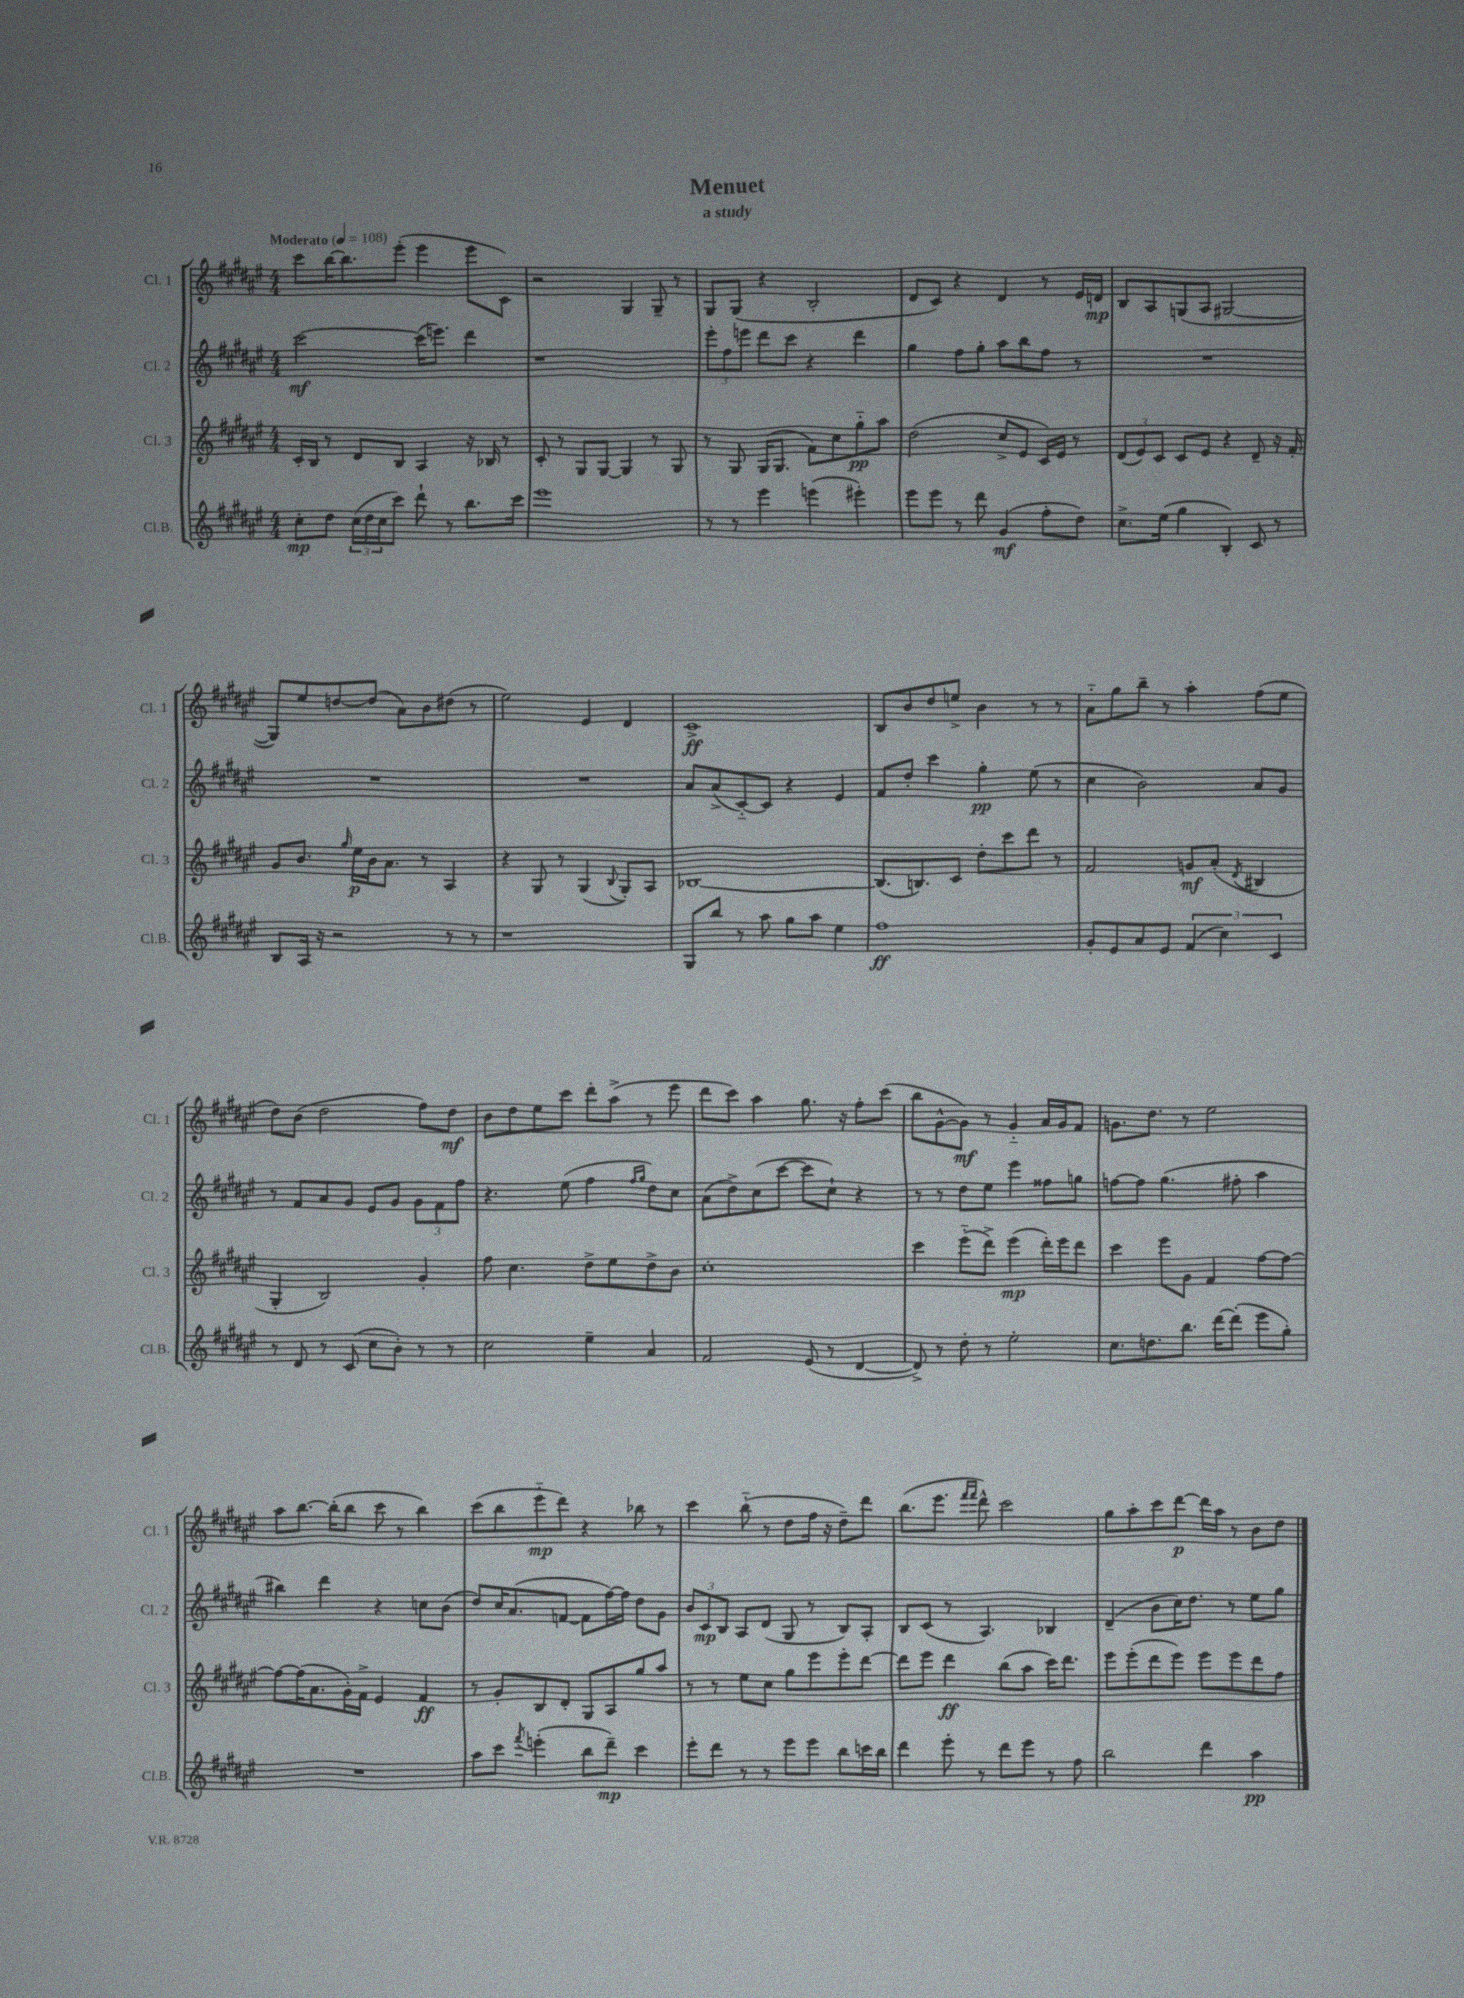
\header { title = "Menuet" subtitle = "a study" }
<<
\new StaffGroup <<
\new Staff = "s0" \with { instrumentName = "Cl. 1" shortInstrumentName = "Cl. 1" } {
    \clef treble \key fis \major \numericTimeSignature \time 4/4 \tempo "Moderato" 4 = 108
    cis'''8 b''16~ b''8. eis'''8-.( eis'''4 eis'''8 cis'8) |
    r2 gis4 gis8-- r8 |
    gis8 gis8( r4 b2-. |
    dis'8 cis'8) r4 dis'4 r8 eis'16 d'16\mp |
    b8 ais8 g8( ais8 gis2~ |
    gis8) eis''8 d''8~ d''8( ais'8) b'8 dis''8( r8 |
    eis''2) eis'4 dis'4 |
    cis'1->\ff |
    b8 b'8 dis''8 e''8-> b'4 r8 r8 |
    ais'8-_ gis''8 b''8-- r8 ais''4-. fis''8( eis''8 |
    dis''8) b'8( dis''2 fis''8) dis''8\mf |
    b'8 dis''8 eis''8 cis'''8 dis'''8-. ais''8->( r8 eis'''8 |
    dis'''8 cis'''8) ais''4 gis''8. r16 fis''8-. cis'''8( |
    b''8 gis'8~-^ gis'8\mf) r8 gis'4-_ ais'16 gis'16 fis'8 |
    g'8. dis''8. r8 eis''2 |
    ais''8 b''8.~ b''16-.( b''8 cis'''8 r8 b''4) |
    cis'''8( b''8 eis'''8-_\mp dis'''8) r4 bes''8 r8 |
    cis'''4 b''8-_( r8 dis''8 fis''16 r16 dis''8--) dis'''8 |
    b''8.( eis'''8. \grace { fis'''16 fis'''16 } dis'''8-^) cis'''2 |
    gis''8 ais''8-. cis'''8 dis'''8~\p dis'''16 ais''16 r8 b'8 dis''8 \bar "|." |
}
\new Staff = "s1" \with { instrumentName = "Cl. 2" shortInstrumentName = "Cl. 2" } {
    \clef treble \key fis \major \numericTimeSignature \time 4/4
    cis'''2~\mf cis'''16( e'''8.) dis'''4 |
    r1 |
    \tuplet 3/2 { eis'''8-. fis''8 e'''8 } dis'''8 cis'''8 r4 dis'''4 |
    gis''4 fis''8 gis''8-. ais''8 b''8 fis''8 r8 |
    R1 |
    R1 |
    R1 |
    ais'8 ais'8->( cis'8~-_) cis'8 r4 eis'4 |
    fis'8 dis''8-. cis'''4 gis''4-.\pp eis''8( r8 |
    cis''4 b'2) ais'8 gis'8 |
    r8 fis'8 ais'8 gis'8 eis'8 gis'8 \tuplet 3/2 { gis'8 fis'8 fis''8 } |
    r4. eis''8( fis''4 \grace { fis''16 gis''16 } dis''8) cis''8 |
    ais'8( dis''8->) cis''8( cis'''8~ cis'''8 cis''8-!) r4 |
    r8 r8 dis''8 eis''8 eis'''4 fisis''8 g''8 |
    f''8~ f''8 gis''4.( fis''8-. ais''4 |
    bis''4) dis'''4 r4 c''8 b'8( |
    dis''8) cis''16 ais'8.( f'8~ f'8 fis''16~) fis''16 dis''8 gis'8 |
    \tuplet 3/2 { b'8 cis'8\mp b8 } ais8 dis'8( gis8 r8 b8) ais8-. |
    b8 cis'8( r8 ais4.) bes4 |
    dis'4--( b'8 cis''16) dis''8. r8 eis''8 gis''8 \bar "|." |
}
\new Staff = "s2" \with { instrumentName = "Cl. 3" shortInstrumentName = "Cl. 3" } {
    \clef treble \key fis \major \numericTimeSignature \time 4/4
    cis'16-. b16 r8 dis'8 b8 ais4 r16 bes16 r8 |
    cis'8-. r8 gis8 gis8~ gis4 r8 gis8 |
    r8 gis8 gis16( gis8. fis'8) cis''8 gis''8-_\pp ais''8 |
    dis''2( cis''8-> eis'8 cis'16) eis'16 r8 |
    \tuplet 3/2 { dis'8( eis'8) cis'8 } cis'8 eis'8 r4 dis'8-- r16 fis'16-. |
    gis'8 b'8. \grace { gis''16 } eis''16\p b'16 ais'8. r8 ais4 |
    r4 gis8 r8 gis4( \appoggiatura { b8 } gis8-.) ais8 |
    bes1~ |
    bes8.( b8.) cis'8 dis''8-. cis'''8 dis'''8 r8 |
    fis'2 g'8\mf ais'8-.( \acciaccatura { dis'8 } bis4 |
    gis4-. b2) gis'4-. |
    fis''8 cis''4. dis''8-> eis''8 dis''8-> b'8 |
    cis''1-. |
    cis'''4 eis'''8-_( dis'''8->) eis'''4\mp( dis'''16-.) eis'''16 dis'''8 |
    cis'''4 eis'''8 gis'8 fis'4 fis''8~ fis''8~ |
    fis''8~ fis''16( ais'8. gis'16-.) fis'16-> eis'4 fis'4\ff |
    r8 gis'8-. b8 dis'8-. gis8 ais8 gis''8 ais''8 |
    r8 r8 eis''8 cis''8 gis''8 eis'''8 eis'''8-. dis'''8~ |
    dis'''8 eis'''8 dis'''4\ff b''8( ais''8 cis'''16) dis'''8. |
    eis'''8 eis'''8-.( dis'''8 eis'''8) eis'''8 eis'''8 dis'''8 fis''8 \bar "|." |
}
\new Staff = "s3" \with { instrumentName = "Cl.B." shortInstrumentName = "Cl.B." } {
    \clef treble \key fis \major \numericTimeSignature \time 4/4
    cis''8-.\mp dis''8 \tuplet 3/2 { cis''16( dis''16 cis''16 } cis'''8) dis'''8-! r8 b''8. cis'''16 |
    eis'''1 |
    r8 r8 eis'''4 e'''4( eis'''4-.) |
    eis'''8 eis'''8 r8 dis'''8 gis'4\mf( fis''8-. dis''8) |
    cis''8.-> eis''16( gis''4 b4-.) cis'8 r8 |
    b8 ais16 r16 r2 r8 r8 |
    r1 |
    gis8 b''8 r8 ais''8 gis''8 ais''8 eis''4 |
    fis''1\ff |
    gis'8-. eis'8 ais'8 eis'8 \tuplet 3/2 { fis'4( cis''4) cis'4 } |
    r8 dis'8 r8 cis'8( cis''8 b'8-.) r8 r8 |
    cis''2 eis''4-- ais'4 |
    fis'2 eis'8( r8 dis'4~ |
    dis'8->) r8 dis''8-. r8 eis''2-. |
    cis''8. d''8. b''8. dis'''16~ dis'''8-.( eis'''8 gis''8-.) |
    R1 |
    ais''8 cis'''8 \acciaccatura { fis'''8 } e'''4-.( b''8 dis'''8--\mp) cis'''4 |
    eis'''8-. dis'''8 r8 r8 eis'''8 eis'''8 b''8 c'''16 b''16 |
    dis'''4 eis'''8-. r8 dis'''8 eis'''8 r8 fis''8 |
    b''2 dis'''4 ais''4\pp \bar "|." |
}
>>
>>
\layout { \context { \Score \remove "Bar_number_engraver" } }
